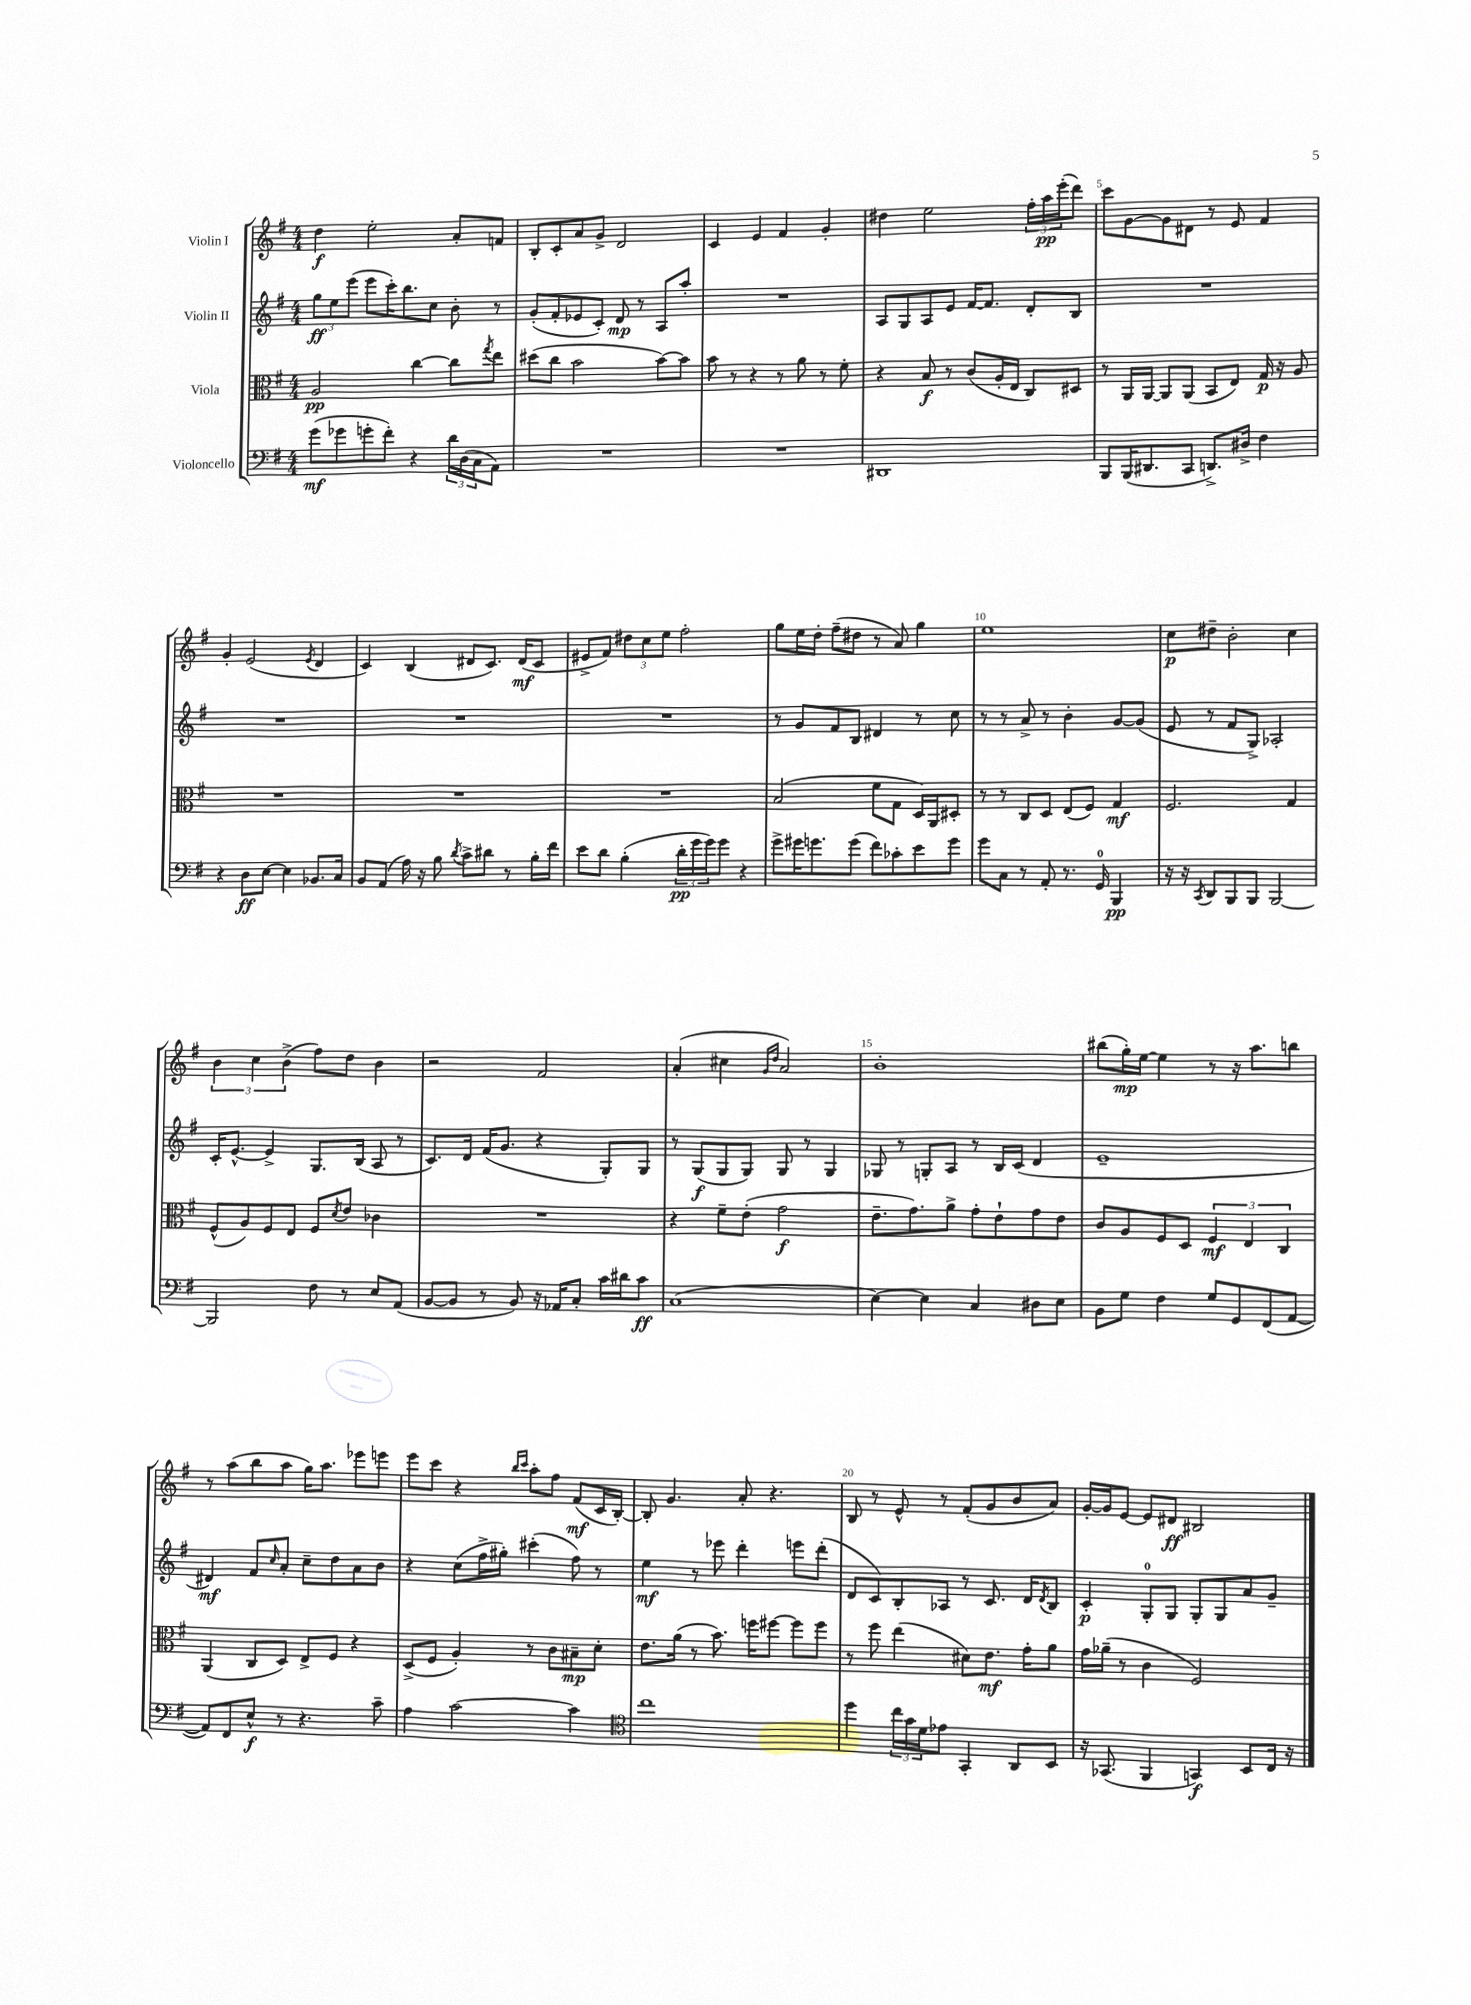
<<
\new StaffGroup <<
\new Staff = "s0" \with { instrumentName = "Violin I" } {
    \clef treble \key g \major \numericTimeSignature \time 4/4
    d''4\f e''2-. a'8-. f'8 |
    b8-. c'8-. a'8 g'8-> d'2 |
    c'4 e'4 fis'4 g'4-. |
    dis''4 e''2 \tuplet 3/2 { fis''16-. a''16\pp e'''16-.( } d'''8) |
    c'''8 g'8~ g'8 dis'8 r8 e'8 fis'4 |
    g'4-. e'2( \acciaccatura { e'8 } d'4 |
    c'4) b4( dis'8 c'8.) dis'16\mf( c'8 |
    eis'8-> fis'8) \tuplet 3/2 { dis''8 c''8 e''8 } fis''2-. |
    g''8 e''16 d''16-. fis''8--( dis''8 r8 a'8) g''4 |
    e''1 |
    c''8\p dis''8-- b'2-. c''4 |
    \tuplet 3/2 { b'4 c''4 b'4->( } fis''8) d''8 b'4 |
    r2 fis'2 |
    a'4-.( cis''4 \grace { g'16 d''16 } a'2) |
    b'1-. |
    bis''8( g''16-.\mp) e''16~ e''4 r8 r16 a''8. b''8 |
    r8 a''8( b''8 a''8 g''16) a''8. ees'''8 e'''8 |
    e'''8 c'''8 r4 \grace { b''16 c'''16 } a''8-. fis''8 fis'8\mf( c'16 b16~-.) |
    b8-. g'4. a'8-. r4. |
    b8 r8 e'8-^ r8 fis'8-.( g'8 b'8 a'8) |
    g'16~-. g'16 e'8~ e'8 dis'8\ff bis2 \bar "|." |
}
\new Staff = "s1" \with { instrumentName = "Violin II" } {
    \clef treble \key g \major \numericTimeSignature \time 4/4
    \tuplet 3/2 { g''8\ff e''8 e'''8( } e'''8 c'''16-.) b''8. c''8 b'8-. r8 |
    g'8-.( fis'8-. ees'8 c'8-.) d'8\mp r8 a8 a''8-. |
    R1 |
    a8 g8 a8 e'8 fis'16~ fis'8. d'8-. b8 |
    R1 |
    R1 |
    R1 |
    R1 |
    r8 g'8 fis'8 b8 dis'4 r8 c''8 |
    r8 r8 a'8-> r8 b'4-. g'8~ g'8( |
    e'8 r8 fis'8 g8->) aes2-. |
    c'16-. e'8.~-^ e'4-> g8. b16( a8 r8 |
    c'8.) d'16 fis'16( g'8. r4 g8-.) g8 |
    r8 g8\f( g8 g8) g8 r8 g4 |
    ges8 r8 g8-. a8 r8 b16 c'16( d'4 |
    e'1-- |
    dis'4\mf) fis'8 \grace { c''16 } a'8-. c''8-- d''8 a'8 b'8 |
    r4 c''8( fis''16-> gis''16-.) cis'''4-.( fis''8) r8 |
    e''4\mf r8 ees'''8 d'''4-. e'''8 d'''8-.( |
    d'8 c'8) b8-. aes8 r8 c'8. d'16 \acciaccatura { d'8 } b8 |
    c'4-.\p g8-0-. g8 g8-. g8 a'8 g'8-- \bar "|." |
}
\new Staff = "s2" \with { instrumentName = "Viola" } {
    \clef alto \key g \major \numericTimeSignature \time 4/4
    a2\pp c''4~ c''8 \acciaccatura { g''8 } e''8 |
    dis''8( c''8 b'2 b'8~) b'8 |
    b'8 r8 r4 r8 a'8 r8 fis'8-. |
    r4 b8\f r8 c'8( a16-. e16 c8) dis8 |
    r8 a,16 a,16~ a,8 a,8( b,8 e8) g16\p r16 a8 |
    R1 |
    R1 |
    R1 |
    b2( fis'8 g8 d16) a,16 dis8-. |
    r8 r8 c8 d8 e8( fis8) g4\mf |
    fis2. g4 |
    fis8-^( a8) fis8 e8 fis8 \acciaccatura { d'8 } e'8 ces'4 |
    R1 |
    r4 fis'8-- e'8-.( g'2\f |
    e'8.-- g'8.) a'8-> g'8-. e'8-! g'8 e'8 |
    c'8 a8 fis8 d8 \tuplet 3/2 { fis4\mf e4 c4 } |
    a,4( c8 d8) e8-> fis8 r4 |
    d8->( fis8 a4-.) r8 c'8 bis8--\mp d'8-. |
    e'8. a'16( r8 b'8.) f''16 fis''8~ fis''8 fis''8 |
    r8 fis''8 e''4( dis'8) e'8.\mf g'16-. a'8 |
    g'16 aes'16--( r8 c'4 fis2) \bar "|." |
}
\new Staff = "s3" \with { instrumentName = "Violoncello" } {
    \clef bass \key g \major \numericTimeSignature \time 4/4
    g'8\mf( ges'8 g'8-. fis'8-.) r4 \tuplet 3/2 { d'16 d16( c16 } a,8) |
    R1 |
    R1 |
    dis,1 |
    b,,8 b,,16( dis,8. c,8 d,8.->) dis16-> fis4 |
    r4 d8\ff e8~ e4 bes,8. c16 |
    b,8 a,8( a16) r16 b8 \acciaccatura { d'8 } c'8-> dis'8 r8 b16-. fis'16 |
    e'8 d'8 b4-.( \tuplet 3/2 { d'16-.\pp g'16 g'16) } g'8 r4 |
    g'8-> gis'16 g'8. g'8( fis'8) ces'8-. e'8 g'8 |
    g'8 c8 r8 a,8-. r8. g,16-0 b,,4\pp |
    r16 r16 \acciaccatura { c,8 } d,8 b,,8 b,,8 b,,2~ |
    b,,2 fis8 r8 e8 a,8( |
    b,8~ b,8 r8 b,8) r16 aes,16 c8-. c'16 dis'16 c'8\ff |
    c1( |
    e4~) e4 c4 dis8 e8 |
    b,8 g8 fis4 g8 g,8 fis,8( a,8~ |
    a,8) fis,8 e8-^\f r8 r4. c'8-- |
    a4 c'2~ c'4 |
    \clef tenor c''1 |
    d''4 \tuplet 3/2 { c''16 g'16 d'16 } ees'8 g,4-. a,8 b,8 |
    r16 ges,8.( fis,4 g,4\f) b,8 c16 r16 \bar "|." |
}
>>
>>
\layout { \context { \Score \override BarNumber.break-visibility = ##(#f #t #t) barNumberVisibility = #(every-nth-bar-number-visible 5) } }
